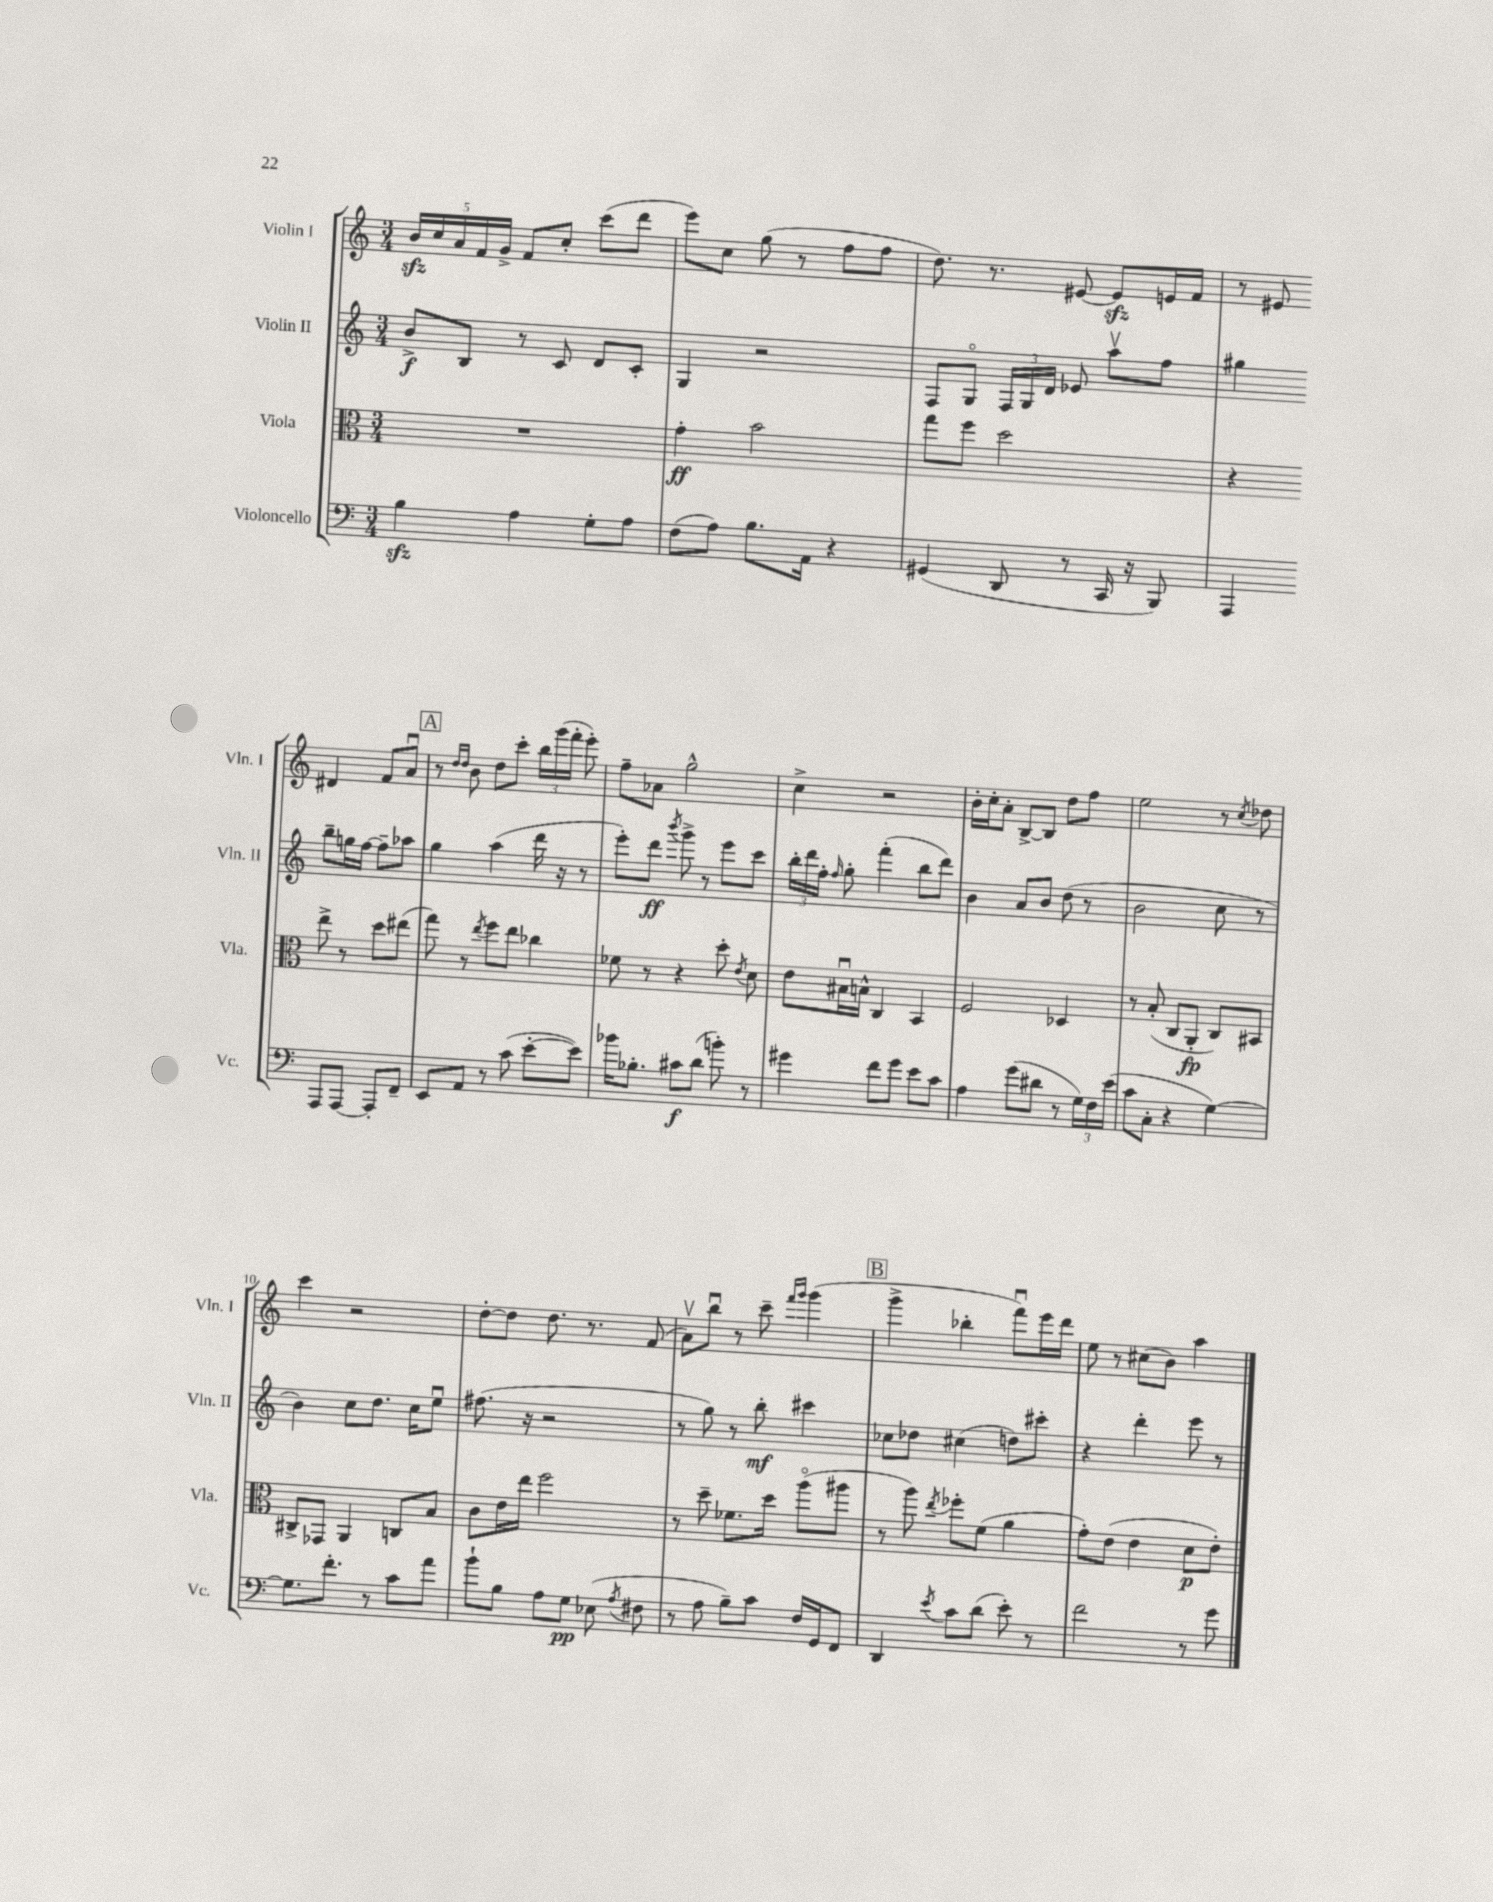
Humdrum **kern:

**kern	**dynam	**kern	**dynam	**kern	**dynam	**kern
*part4	*part4	*part3	*part3	*part2	*part2	*part1
*staff4	*staff4	*staff3	*staff3	*staff2	*staff2	*staff1
*I"Violoncello	*	*I"Viola	*	*I"Violin II	*	*I"Violin I
*I'Vc.	*	*I'Vla.	*	*I'Vln. II	*	*I'Vln. I
*clefF4	*	*clefC3	*	*clefG2	*	*clefG2
*k[]	*	*k[]	*	*k[]	*	*k[]
*M3/4	*	*M3/4	*	*M3/4	*	*M3/4
=1	=1	=1	=1	=1	=1	=1
4Bzz\	.	2.r	.	8b^/L	f	20bzz/LL
.	.	.	.	.	.	20cc/
.	.	.	.	.	.	20a/
.	.	.	.	8B/J	.	.
.	.	.	.	.	.	20f/
.	.	.	.	.	.	20g^/JJ
4A\	.	.	.	8r	.	8f/L
.	.	.	.	8c/	.	8cc'/J
8G'\L	.	.	.	8d/L	.	(8ccc\L
8A\J	.	.	.	8c'/J	.	8ddd\J
=2	=2	=2	=2	=2	=2	=2
(8F\L	.	4g'\	ff	4G/	.	8eee\L)
8A\J)	.	.	.	.	.	8cc\J
8.B\L	.	2b\	.	2r	.	(8gg\
.	.	.	.	.	.	8r
16AA\Jk	.	.	.	.	.	.
4r	.	.	.	.	.	8ff\L
.	.	.	.	.	.	8ff\J
=3	=3	=3	=3	=3	=3	=3
(4GG#X/	.	8gg\L	.	8F/L	.	8.dd\)
.	.	8ff\J	.	8G/J	.	.
.	.	.	.	.	.	8.r
8DD/	.	2dd\	.	24F/LL	.	.
.	.	.	.	24G/	.	.
.	.	.	.	24d/JJ	.	.
8r	.	.	.	8e-X/	.	[8e#X/
16CC/	.	.	.	8aav\L	.	8e#zz/L]
16r	.	.	.	.	.	.
8BBB/)	.	.	.	8ff\J	.	16en/L
.	.	.	.	.	.	16f/JJ
=4	=4	=4	=4	=4	=4	=4
4AAA/	.	4r	.	4gg#X\	.	8r
.	.	.	.	.	.	8e#X/
8AAA/L	.	8ee^\	.	8bb~\L	.	4d#X/
[8AAA/J	.	8r	.	16ggn\L	.	.
.	.	.	.	[16ff\JJ	.	.
8AAA'/L]	.	8dd\L	.	8ff~\L]	.	8f/L
8FF~/J	.	(8ee#X\J	.	8aa-X\J	.	8au/J
!!LO:LB:g=z
!!LO:REH:place=s1:t=A
=5	=5	=5	=5	=5	=5	=5
8EE/L	.	8gg\)	.	4gg\	.	8r
.	.	.	.	.	.	16qqdd/LL
.	.	.	.	.	.	16qqdd/JJ
8AA/J	.	8r	.	.	.	8b\
.	.	8qee/	.	.	.	.
8r	.	8ff\L	.	(4aa\	.	8dd\L
(8c\	.	8ee\J	.	.	.	8ccc'\J
[8e'\L	.	4cc-X\	.	16ddd\	.	24bb\LL
.	.	.	.	.	.	(24ggg\
.	.	.	.	16r	.	.
.	.	.	.	.	.	24fff'\JJ
8e\J])	.	.	.	8r	.	8eee'\)
=6	=6	=6	=6	=6	=6	=6
16b-X\KL	.	8f-X\	.	8eee'\L)	.	8ff~\L
8.B-X'\J	.	.	.	.	.	.
.	.	8r	.	8ddd\J	ff	8a-X\J
.	.	.	.	8qbbb/	.	.
8c#X\L	f	4r	.	8ggg^\	.	2gg^^\
(8d\J	.	.	.	8r	.	.
8bn'\)	.	8dd'\	.	8eee\L	.	.
.	.	8qe/	.	.	.	.
8r	.	8d\	.	8ccc\J	.	.
=7	=7	=7	=7	=7	=7	=7
4g#X\	.	8e\L	.	24bb'\LL	.	4cc^\
.	.	.	.	24ddd\	.	.
.	.	.	.	24ff'\JJ	.	.
.	.	.	.	16qqff/	.	.
.	.	16B#Xu\L	.	8gg'\	.	.
.	.	16Bn^^\JJ	.	.	.	.
8f\L	.	4C/	.	(4fff'\	.	2r
8g#\J	.	.	.	.	.	.
8e\L	.	4BB/	.	8bb\L	.	.
8c\J	.	.	.	8ddd\J)	.	.
=8	=8	=8	=8	=8	=8	=8
4A\	.	2F/	.	4b\	.	16b'\LL
.	.	.	.	.	.	16cc'\J
.	.	.	.	.	.	8a'\J
(8g\L	.	.	.	8a/L	.	[8B^/L
8d#X\J	.	.	.	8b/J	.	8B/J]
8r	.	4D-X/	.	(8dd\	.	8dd\L
24G\LL)	.	.	.	8r	.	8ff\J
24F\	.	.	.	.	.	.
(24e\JJ	.	.	.	.	.	.
=9	=9	=9	=9	=9	=9	=9
8c\L	.	8r	.	2b\	.	2ee\
8C'\J	.	(8B'/	.	.	.	.
4r	.	8C/L	.	.	.	.
.	.	8AA'/J	fp	.	.	.
[4G\)	.	8C/L)	.	8cc\	.	8r
.	.	.	.	.	.	8qcc/
.	.	8BB#X/J	.	8r	.	8dd-X\
!!LO:LB:g=z
=10	=10	=10	=10	=10	=10	=10
8.G\L]	.	8C#X^/L	.	4b\)	.	4ccc\
.	.	8GG-X/J	.	.	.	.
8.f'\J	.	.	.	.	.	.
.	.	4AA/	.	8cc\L	.	2r
8r	.	.	.	8.dd\J	.	.
8c\L	.	8Cn/L	.	.	.	.
.	.	.	.	16cc\KL	.	.
8a\J	.	8B/J	.	8eeu\J	.	.
=11	=11	=11	=11	=11	=11	=11
8b`\L	.	8c\L	.	(8.ff#X\	.	[8dd'\L
8B\J	.	16e\L	.	.	.	8dd\J]
.	.	16ee\JJ	.	16r	.	.
8A\L	.	2ff\	.	2r	.	8.dd\
8G\J	pp	.	.	.	.	.
.	.	.	.	.	.	8.r
(8E-X\	.	.	.	.	.	.
8qA/	.	.	.	.	.	.
8F#X\	.	.	.	.	.	(8f/
=12	=12	=12	=12	=12	=12	=12
8r	.	8r	.	8r	.	8av\L)
8A\	.	8dd~\	.	8gg\)	.	8bbu\J
8B~\L)	.	8.f-X\L	.	8r	.	8r
8c\J	.	.	.	8bb'\	mf	8ccc~\
.	.	16dd\Jk	.	.	.	.
.	.	.	.	.	.	16qqfff/LL
.	.	.	.	.	.	16qqggg/JJ
16F/LL	.	(8aa\L	.	4ccc#X\	.	(4ggg\
16GG/J	.	.	.	.	.	.
8FF/J	.	8aa#X\J	.	.	.	.
!!LO:REH:place=s1:t=B
=13	=13	=13	=13	=13	=13	=13
4DD/	.	8r	.	8cc-X\L	.	4ggg^\
.	.	8aa\)	.	8dd-X\J	.	.
8qe/	.	8qee/	.	.	.	.
8c\L	.	8ff-X'\L	.	(4cc#X\	.	4bb-X'\
(8d\J	.	(8f\J	.	.	.	.
8e'\)	.	4a\	.	8ddn\L)	.	8fffu\L)
8r	.	.	.	8ccc#X'\J	.	16eee\L
.	.	.	.	.	.	16ddd\JJ
=14	=14	=14	=14	=14	=14	=14
2f\	.	8g'\L)	.	4r	.	8ee\
.	.	(8e\J	.	.	.	8r
.	.	4e\	.	4ddd'\	.	(8cc#X\L
.	.	.	.	.	.	8b\J)
8r	.	8d\L	p	8eee\	.	4aa\
8g\	.	8e'\J)	.	8r	.	.
==	==	==	==	==	==	==
*-	*-	*-	*-	*-	*-	*-
